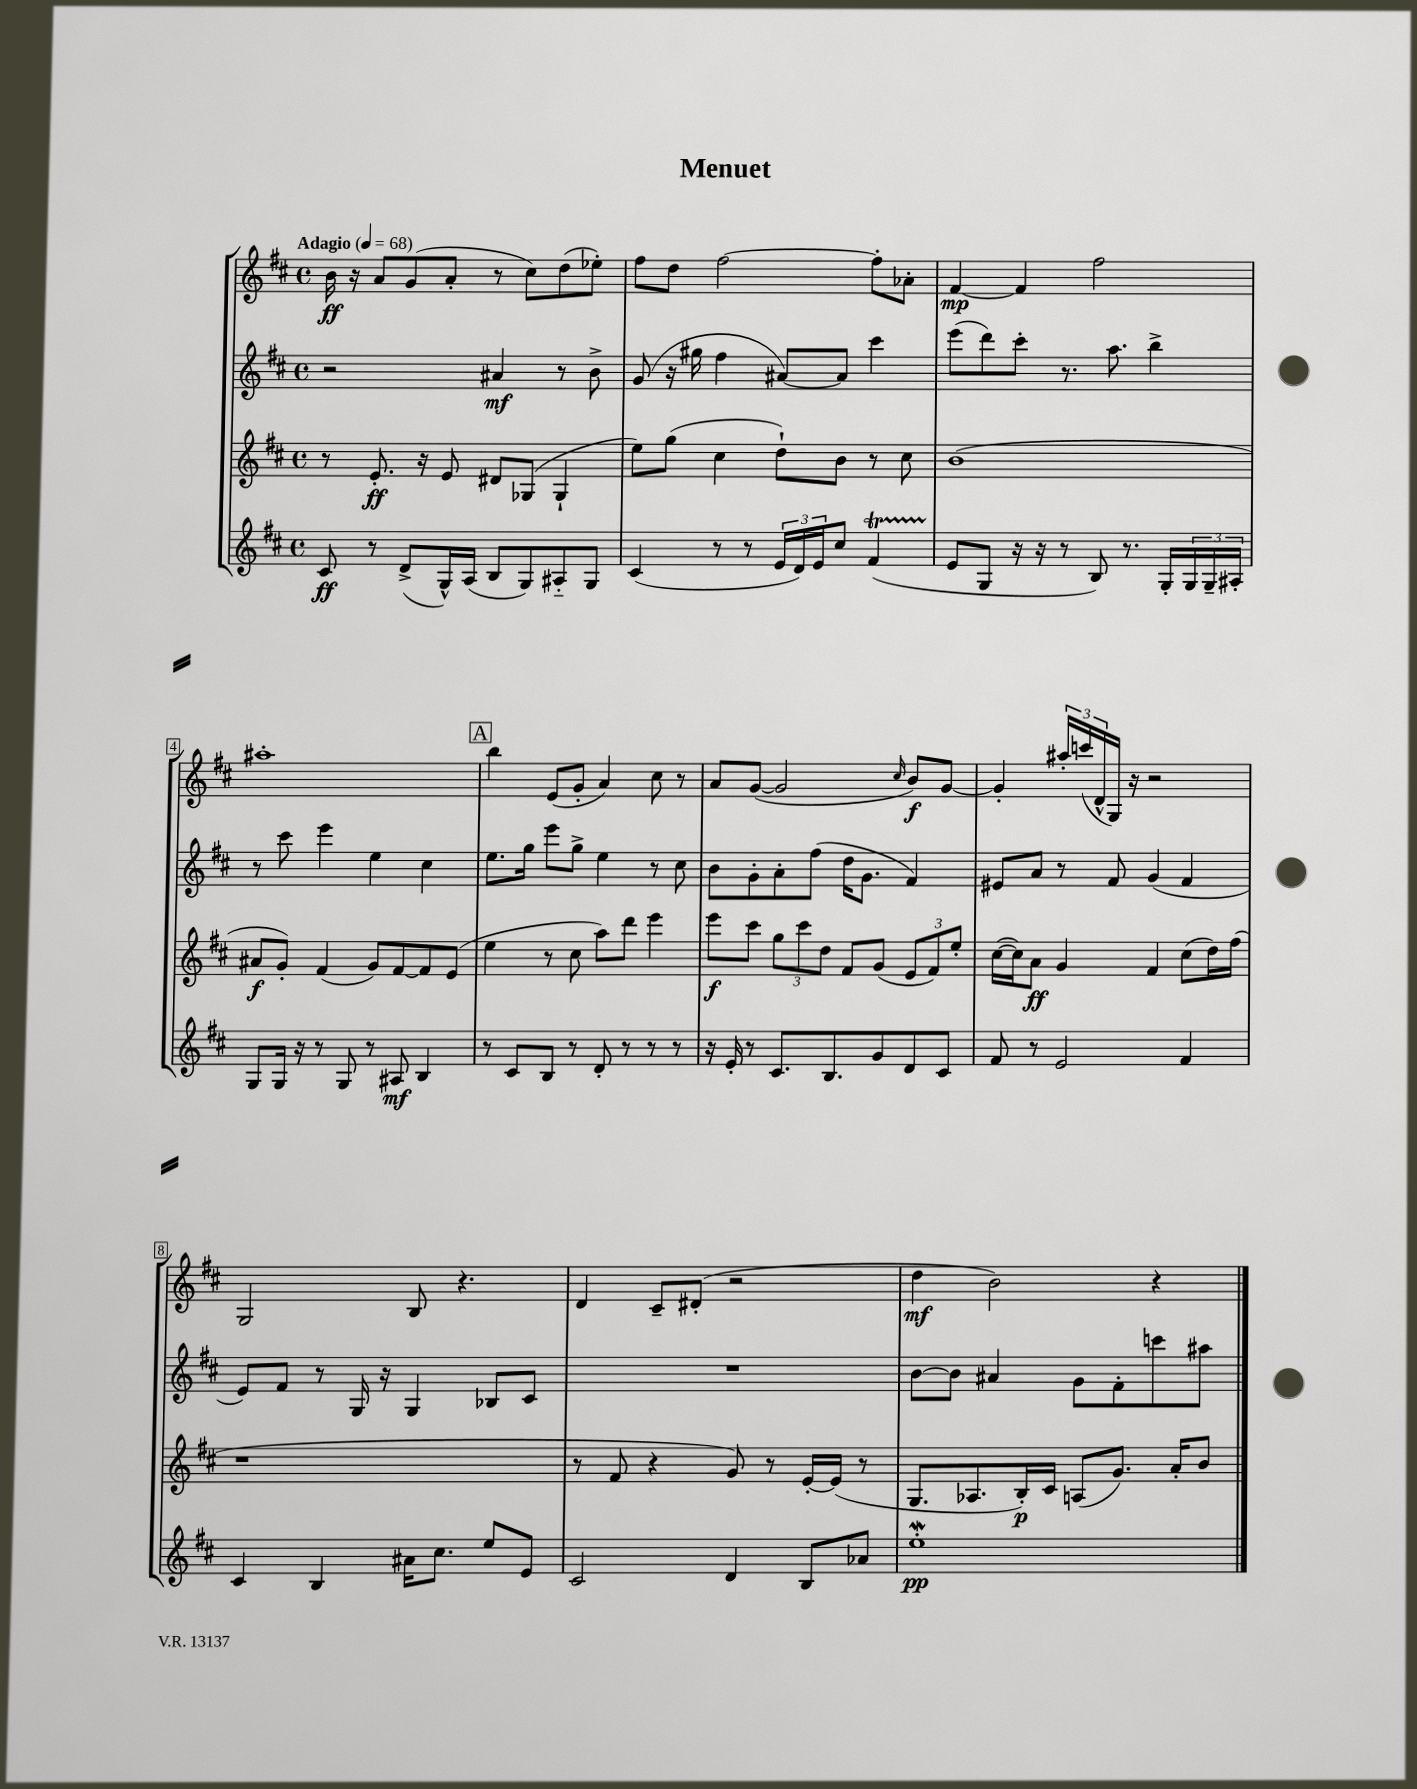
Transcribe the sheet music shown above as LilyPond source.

\header { title = "Menuet" }
<<
\new StaffGroup <<
\new Staff = "s0" {
    \clef treble \key d \major \defaultTimeSignature \time 4/4 \tempo "Adagio" 4 = 68
    b'16\ff r16 a'8 g'8( a'8-. r8 cis''8) d''8( ees''8-.) |
    fis''8 d''8 fis''2~ fis''8-. aes'8-. |
    fis'4~\mp fis'4 fis''2 |
    ais''1-. |
    \mark \markup { \box "A" } b''4 e'8( g'8-. a'4) cis''8 r8 |
    a'8 g'8~( g'2 \grace { cis''16 } b'8\f) g'8~ |
    g'4-. \tuplet 3/2 { ais''16-. c'''16( d'16-^ } g16) r16 r2 |
    g2 b8 r4. |
    d'4 cis'8-- dis'8-.( r2 |
    d''4\mf b'2) r4 \bar "|." |
}
\new Staff = "s1" {
    \clef treble \key d \major \defaultTimeSignature \time 4/4
    r2 ais'4\mf r8 b'8-> |
    g'8( r16 gis''16 fis''4 ais'8~) ais'8 cis'''4 |
    e'''8( d'''8) cis'''8-. r8. a''8. b''4-> |
    r8 cis'''8 e'''4 e''4 cis''4 |
    \mark \markup { \box "A" } e''8. g''16 e'''8 g''8-> e''4 r8 cis''8 |
    b'8 g'8-. a'8-. fis''8( d''16 g'8. fis'4) |
    eis'8 a'8 r8 fis'8 g'4( fis'4 |
    e'8) fis'8 r8 g16 r16 g4 bes8 cis'8 |
    R1 |
    b'8~ b'8 ais'4 g'8 fis'8-. c'''8 ais''8 \bar "|." |
}
\new Staff = "s2" {
    \clef treble \key d \major \defaultTimeSignature \time 4/4
    r8 e'8.-.\ff r16 e'8 dis'8 ges8( ges4-! |
    e''8) g''8( cis''4 d''8-!) b'8 r8 cis''8 |
    b'1( |
    ais'8\f g'8-.) fis'4( g'8) fis'8~ fis'8 e'8( |
    \mark \markup { \box "A" } e''4 r8 cis''8 a''8) d'''8 e'''4 |
    e'''8\f cis'''8 \tuplet 3/2 { g''8 cis'''8 d''8 } fis'8 g'8( \tuplet 3/2 { e'8 fis'8) e''8-. } |
    cis''16~( cis''16) a'8\ff g'4 fis'4 cis''8( d''16) fis''16( |
    r1 |
    r8 fis'8 r4 g'8) r8 e'16~-. e'16( r8 |
    g8. aes8. b16-.\p) cis'16 a8( g'8.) a'16-. b'8 \bar "|." |
}
\new Staff = "s3" {
    \clef treble \key d \major \defaultTimeSignature \time 4/4
    cis'8\ff r8 d'8->( g16-^) a16( b8 g8) ais8-_ g8 |
    cis'4( r8 r8 \tuplet 3/2 { e'16 d'16) e'16 } cis''8 fis'4\startTrillSpan( |
    e'8\stopTrillSpan g8 r16 r16 r8 b8) r8. g16-. \tuplet 3/2 { g16 g16-- ais16-. } |
    g8 g16 r16 r8 g8 r8 ais8\mf b4 |
    \mark \markup { \box "A" } r8 cis'8 b8 r8 d'8-. r8 r8 r8 |
    r16 e'16-. r8 cis'8. b8. g'8 d'8 cis'8 |
    fis'8 r8 e'2 fis'4 |
    cis'4 b4 ais'16 cis''8. e''8 e'8 |
    cis'2 d'4 b8 aes'8 |
    e''1-.\mordent\pp \bar "|." |
}
>>
>>
\layout { \context { \Score \override BarNumber.stencil = #(make-stencil-boxer 0.1 0.3 ly:text-interface::print) } }
